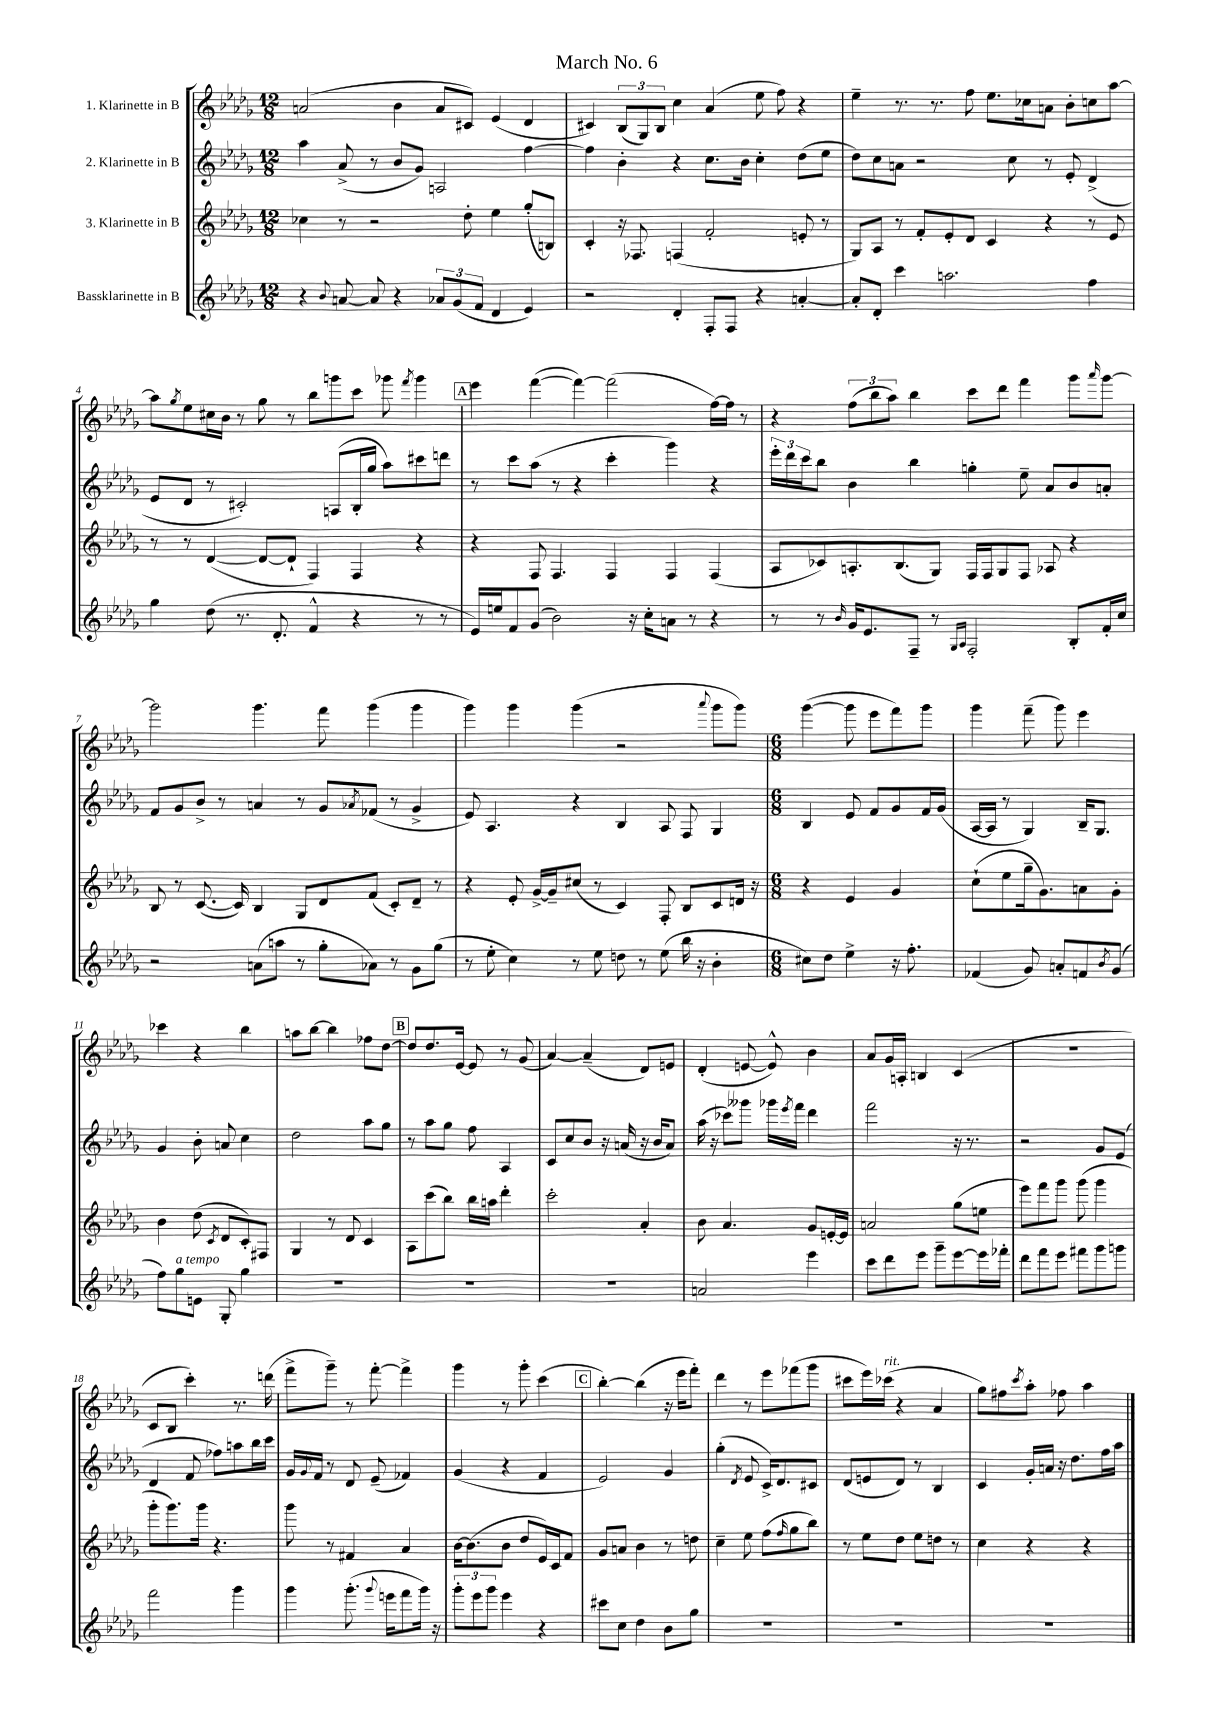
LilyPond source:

\header { title = "March No. 6" }
<<
\new StaffGroup <<
\new Staff = "s0" \with { instrumentName = "1. Klarinette in B" } {
    \clef treble \key des \major \numericTimeSignature \time 12/8
    a'2( bes'4 a'8 cis'8) ees'4( des'4 |
    cis'4) \tuplet 3/2 { bes8( ges8) bes8 } c''4 aes'4( ees''8 f''8) r4 |
    ees''4-- r8. r8. f''8 ees''8. ces''16 a'8 bes'8-. c''8 aes''8~ |
    aes''8 \acciaccatura { ges''8 } ees''8 cis''16 bes'16 r8 ges''8 r8 bes''8 g'''8 c'''8 ges'''8 \acciaccatura { f'''8 } ges'''4 |
    \mark \markup { \box "A" } ees'''4 f'''4~( f'''4~) f'''2( f''16~) f''16 r8 |
    r4 \tuplet 3/2 { f''8( bes''8 aes''8) } bes''4 c'''8 des'''8 f'''4 ges'''8 \grace { aes'''16 } ges'''8~ |
    ges'''2 ges'''4. f'''8 ges'''4( ges'''4 |
    ges'''4) ges'''4 ges'''4( r2 \appoggiatura { aes'''8 } ges'''8 ges'''8) |
    \numericTimeSignature \time 6/8 ges'''4~( ges'''8 ees'''8 f'''8) ges'''8 |
    ges'''4 f'''8--( ges'''8) ees'''4 |
    ces'''4 r4 bes''4 |
    a''8 bes''8~ bes''4 fes''8 des''8~ |
    \mark \markup { \box "B" } des''8 des''8. ees'16~ ees'8 r8 ges'8( |
    aes'4~) aes'4--( des'8) e'8 |
    des'4-.( e'8~ e'8-^) bes'4 |
    aes'8 ges'16 a16-. b4 c'4( |
    R2. |
    c'8 bes8 c'''4-.) r8. d'''16( |
    f'''8-> ges'''8--) r8 f'''8~-. f'''4-> |
    ges'''4 r8 ges'''8-. c'''4( |
    \mark \markup { \box "C" } bes''4~-.) bes''4( r16 ees'''16 f'''8-.) |
    des'''4 r8 ees'''8 fes'''8( ges'''8 |
    cis'''8 ees'''16) ces'''16^\markup { \italic "rit." }( r4 aes'4 |
    ges''8) fis''8 \acciaccatura { c'''8 } aes''8-. fes''8 aes''4 \bar "|." |
}
\new Staff = "s1" \with { instrumentName = "2. Klarinette in B" } {
    \clef treble \key des \major \numericTimeSignature \time 12/8
    aes''4 aes'8->( r8 bes'8 ges'8) a2 f''4~ |
    f''4 bes'4-. r4 c''8. bes'16 c''4-. des''8( ees''8 |
    des''8) c''8 a'8 r2 c''8 r8 ees'8-. des'4->( |
    ees'8 des'8 r8 cis'2-.) a8( bes16-. ges''16 aes''8) cis'''8 d'''8 |
    \mark \markup { \box "A" } r8 c'''8 aes''8( r8 r4 c'''4-. ges'''4) r4 |
    \tuplet 3/2 { ees'''16-. des'''16 c'''16 } bes''8 bes'4 bes''4 g''4-. ees''8-- aes'8 bes'8 a'8-. |
    f'8 ges'8 bes'8-> r8 a'4 r8 ges'8 \acciaccatura { aes'8 } fes'8( r8 ges'4-> |
    ees'8) aes4. r4 bes4 aes8 f8 ges4 |
    \numericTimeSignature \time 6/8 bes4 ees'8 f'8 ges'8 f'16 ges'16( |
    aes16~ aes16 r8 ges4) bes16-- ges8. |
    ges'4 bes'8-. a'8 c''4 |
    des''2 aes''8 ges''8 |
    \mark \markup { \box "B" } r8 aes''8 ges''8 f''8 aes4 |
    c'8 c''8 bes'8 r16 a'16( r16 bes'16 a'8) |
    aes''16( r16 ces'''8) geses'''8 ges'''16 \acciaccatura { ees'''8 } f'''16 des'''4 |
    f'''2 r16 r8. |
    r2 ges'8 ees'8( |
    des'4 f'8 fes''8) a''8 bes''16 c'''16 |
    ges'16 \appoggiatura { ges'8 } f'16 r8 des'8 ees'8--( fes'4) |
    ges'4( r4 f'4 |
    \mark \markup { \box "C" } ees'2) ges'4 |
    ges''4-.( \acciaccatura { des'8 } ees'8 c'16->) des'8. cis'8 |
    des'8( e'8 des'8) r8 bes4 |
    c'4 ges'16-. a'16 r16 des''8. f''16 aes''16 \bar "|." |
}
\new Staff = "s2" \with { instrumentName = "3. Klarinette in B" } {
    \clef treble \key des \major \numericTimeSignature \time 12/8
    ces''4 r8 r2 des''8-. ees''4 ges''8-.( b8) |
    c'4-. r16 fes8. f4( f'2-. e'8-. r8 |
    ges8) aes8 r8 f'8-. ees'8-. des'8 c'4 r4 r8 ees'8 |
    r8 r8 des'4~( des'8~ des'8-! f4) f4 r4 |
    \mark \markup { \box "A" } r4 f8 f4. f4 f4 f4( |
    aes8 ces'8) a8.-. bes8.( ges8) f16 f16 ges8 f8 aes8 r4 |
    bes8 r8 c'8.~( c'16) bes4 ges8 des'8 f'8( c'8-.) des'8-- r8 |
    r4 ees'8-. ges'16~-> ges'16-- cis''8( r8 c'4) f8-. bes8 c'8 d'16 r16 |
    \numericTimeSignature \time 6/8 r4 ees'4 ges'4 |
    c''8-!( ees''8 ges''16-- ges'8.) a'8 ges'8-. |
    bes'4 des''8( \acciaccatura { c'8 } des'8 c'8-.) fis8 |
    ges4 r8 des'8 c'4 |
    \mark \markup { \box "B" } aes8 c'''8( bes''8) bes''16 a''16 des'''4-. |
    c'''2-. aes'4-. |
    bes'8 aes'4. ges'8 e'16~-. e'16 |
    a'2 ges''8( e''8 |
    ees'''8) f'''8 ges'''8 ges'''8( ges'''4 |
    ges'''8-. ges'''8.) ges'''16 r4. |
    ges'''8 r8 fis'4 aes'4 |
    bes'16~ bes'8.( bes'8 des''8 ees'16) c'16 f'8 |
    \mark \markup { \box "C" } ges'8 a'8 bes'4 r8 d''8 |
    c''4-- ees''8 f''8( \grace { f''16 } ges''8 bes''8) |
    r8 ees''8 des''8 ees''8 d''8 r8 |
    c''4 r4 r4 \bar "|." |
}
\new Staff = "s3" \with { instrumentName = "Bassklarinette in B" } {
    \clef treble \key des \major \numericTimeSignature \time 12/8
    r4 \appoggiatura { bes'8 } a'8~ a'8 r4 \tuplet 3/2 { aes'8 ges'8( f'8 } des'4 ees'4) |
    r2 des'4-. f8-. f8 r4 a'4~-. |
    a'8-. des'8-. c'''4 a''2. f''4 |
    ges''4 des''8( r8. des'8.-. f'4-^ r4 r8 r8 |
    \mark \markup { \box "A" } ees'16) e''16 f'8 ges'8( bes'2) r16 c''16-. a'8 r8 r4 |
    r8 r8 \grace { bes'16 } ges'16 ees'8. f8-- r8 \grace { ges16 aes16 } f2-. bes8-. f'16-. c''16 |
    r2 a'8( a''8 r8 ges''8-. aes'8) r8 ges'8 ges''8( |
    r8 ees''8-. c''4) r8 ees''8 d''8 r8 ees''8( bes''16 r16 bes'4-. |
    \numericTimeSignature \time 6/8 cis''8) des''8 ees''4-> r16 f''8.-. |
    fes'4( ges'8) a'8-. f'8 \acciaccatura { bes'8 } ges'8( |
    f''8) ges''8^\markup { \italic "a tempo" } e'8 ges8-. ges''4 |
    R2. |
    \mark \markup { \box "B" } R2. |
    R2. |
    a'2 ees'''4 |
    c'''8 des'''8 ees'''8 ges'''8-- ees'''8~ ees'''16 fes'''16-. |
    des'''8 f'''8 ees'''8 fis'''8 ges'''8 g'''8 |
    f'''2 ges'''4 |
    ges'''4 ges'''8.-.( \appoggiatura { ges'''8 } e'''16 f'''8 ges'''16) r16 |
    \tuplet 3/2 { ges'''8-. ees'''8 ges'''8 } ees'''4 r4 |
    \mark \markup { \box "C" } cis'''8 c''8 des''4 bes'8 ges''8 |
    R2. |
    R2. |
    R2. \bar "|." |
}
>>
>>
